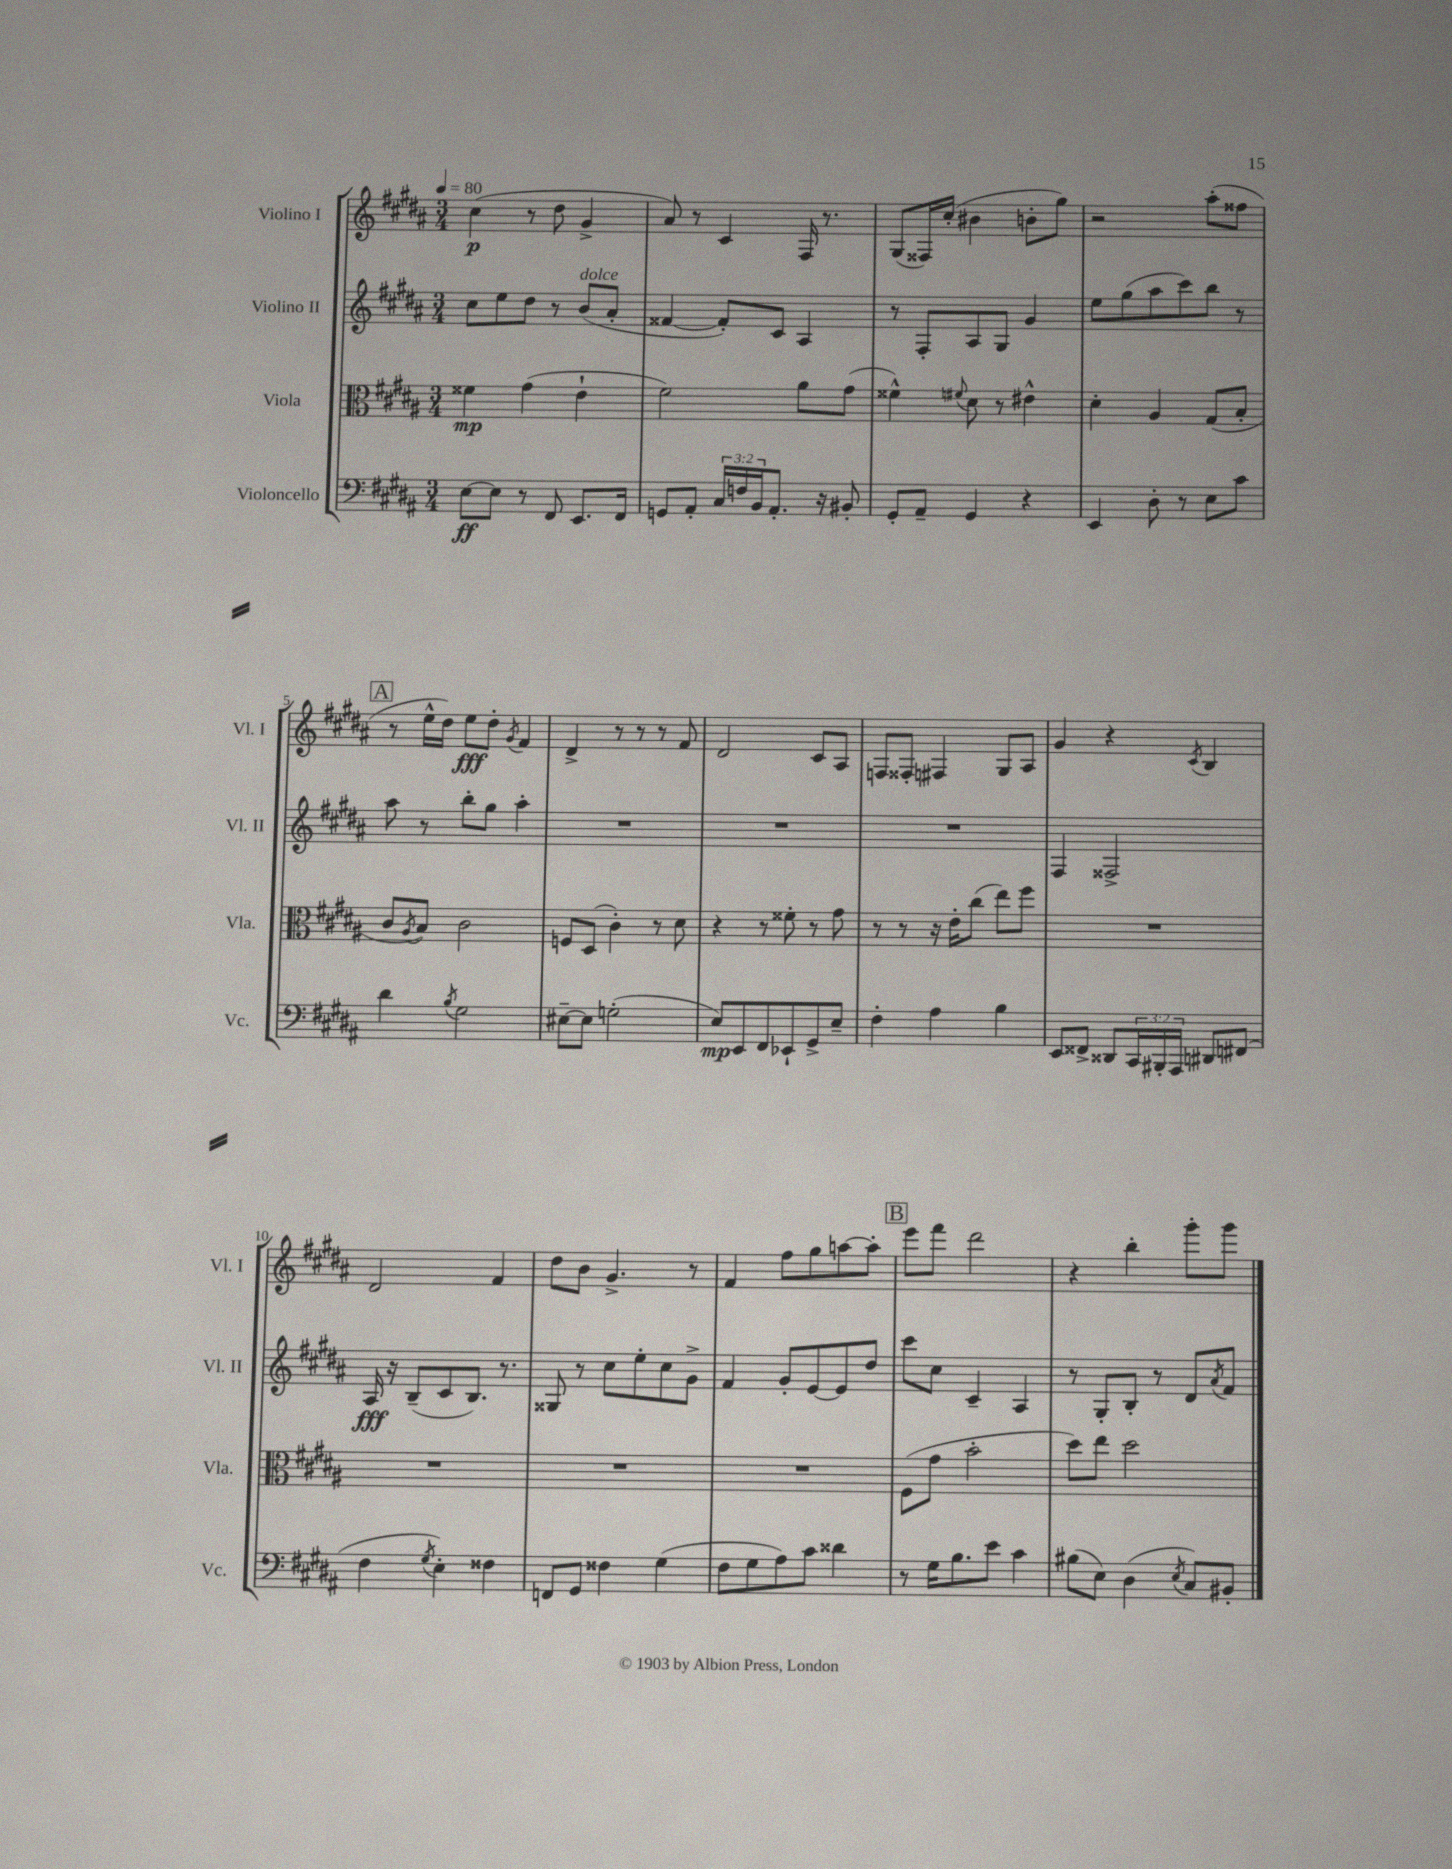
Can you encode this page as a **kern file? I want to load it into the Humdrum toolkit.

**kern	**kern	**kern	**kern
*staff4	*staff3	*staff2	*staff1
*clefF4	*clefC3	*clefG2	*clefG2
*k[f#c#g#d#a#]	*k[f#c#g#d#a#]	*k[f#c#g#d#a#]	*k[f#c#g#d#a#]
*M3/4	*M3/4	*M3/4	*M3/4
*MM80	*MM80	*MM80	*MM80
[8E	4f##	8cc#	(4cc#
8E]	.	8ee	.
8r	(4g#	8dd#	8r
8FF#	.	8r	8dd#
8.EE	4e`	(8b	4g#^
.	.	8a#'	.
16FF#	.	.	.
=	=	=	=
8GG	2f#)	[4f##	8a#)
8AA#'	.	.	8r
24C#	.	8f##'])	4c#
24F	.	.	.
24BB	.	.	.
8.AA#'	.	8c#	.
.	8a#	4A#	16F#
16r	.	.	8.r
8BB#'	(8g#	.	.
=	=	=	=
8GG#'	4f##^^)	8r	(8G#
8AA#~	.	8F#'	16F##)
.	.	.	(16cc#'
.	8qqf#	.	.
4GG#	8d#	8A#	4b#
.	8r	8G#	.
4r	4e#^^	4g#	8b'
.	.	.	8gg#)
=	=	=	=
4EE	4d#'	8ee	2r
.	.	(8gg#	.
8D#'	4A#	8aa#	.
8r	.	8ccc#)	.
8E	(8G#	8bb	(8aa#'
8c#	8B'	8r	8ff##
=	=	=	=
4d#	8c#	8aa#	8r
.	8qA#	.	.
.	8B)	8r	16ee^^
.	.	.	16dd#)
8qB	.	.	.
2G#	2c#	8bb'	8ee
.	.	8gg#	8dd#'
.	.	.	8qg#
.	.	4aa#'	4f#
=	=	=	=
[8E#~	8F	2.r	4d#^
8E#]	(8D#	.	.
(2G'	4c#')	.	8r
.	.	.	8r
.	8r	.	8r
.	8d#	.	8f#
=	=	=	=
8E)	4r	2.r	2d#
8EE	.	.	.
8FF#	8r	.	.
8EE-`	8f##'	.	.
8GG#^	8r	.	8c#
8E~	8g#	.	8A#
=	=	=	=
4F#'	8r	2.r	8F
.	8r	.	8F##'
4A#	16r	.	4F#
.	16e'	.	.
.	(8cc#	.	.
4B	8ee)	.	8G#
.	8ff#	.	8A#
=	=	=	=
8EE	2.r	4F#	4g#
8FF##^	.	.	.
8DD##	.	2F##^	4r
24CC#	.	.	.
24BBB#'	.	.	.
24AAA#	.	.	.
.	.	.	8qc#
8DD#	.	.	4B
(8FF#	.	.	.
=	=	=	=
4F#	2.r	16A#	2d#
.	.	16r	.
.	.	(8B~	.
8qG#	.	.	.
4E')	.	8c#	.
.	.	8.B)	.
4F##	.	.	4f#
.	.	8.r	.
=	=	=	=
8FF	2.r	8G##	8dd#
8GG#	.	8r	8b
4F##	.	8cc#	4.g#^
.	.	8ee'	.
(4G#	.	8cc#	.
.	.	8g#^	8r
=	=	=	=
8F#	2.r	4f#	4f#
8G#	.	.	.
8A#)	.	8g#'	8ff#
8c#	.	[8e	8gg#
4d##	.	8e]	[8aa
.	.	8dd#	8aa']
=	=	=	=
8r	(8F#	8ccc#	8eee
16G#	8g#	8cc#	8fff#
8.B	.	.	.
.	2b'	4c#~	2ddd#
8e	.	.	.
4c#	.	4A#	.
=	=	=	=
(8B#	8dd#)	8r	4r
8E)	8ee	8G#'	.
(4D#	2dd#	8B'	4bb'
.	.	8r	.
8qE	.	.	.
8C#)	.	8d#	8ggg#'
.	.	8qa#	.
8BB#'	.	8f#	8ggg#
==	==	==	==
*-	*-	*-	*-
